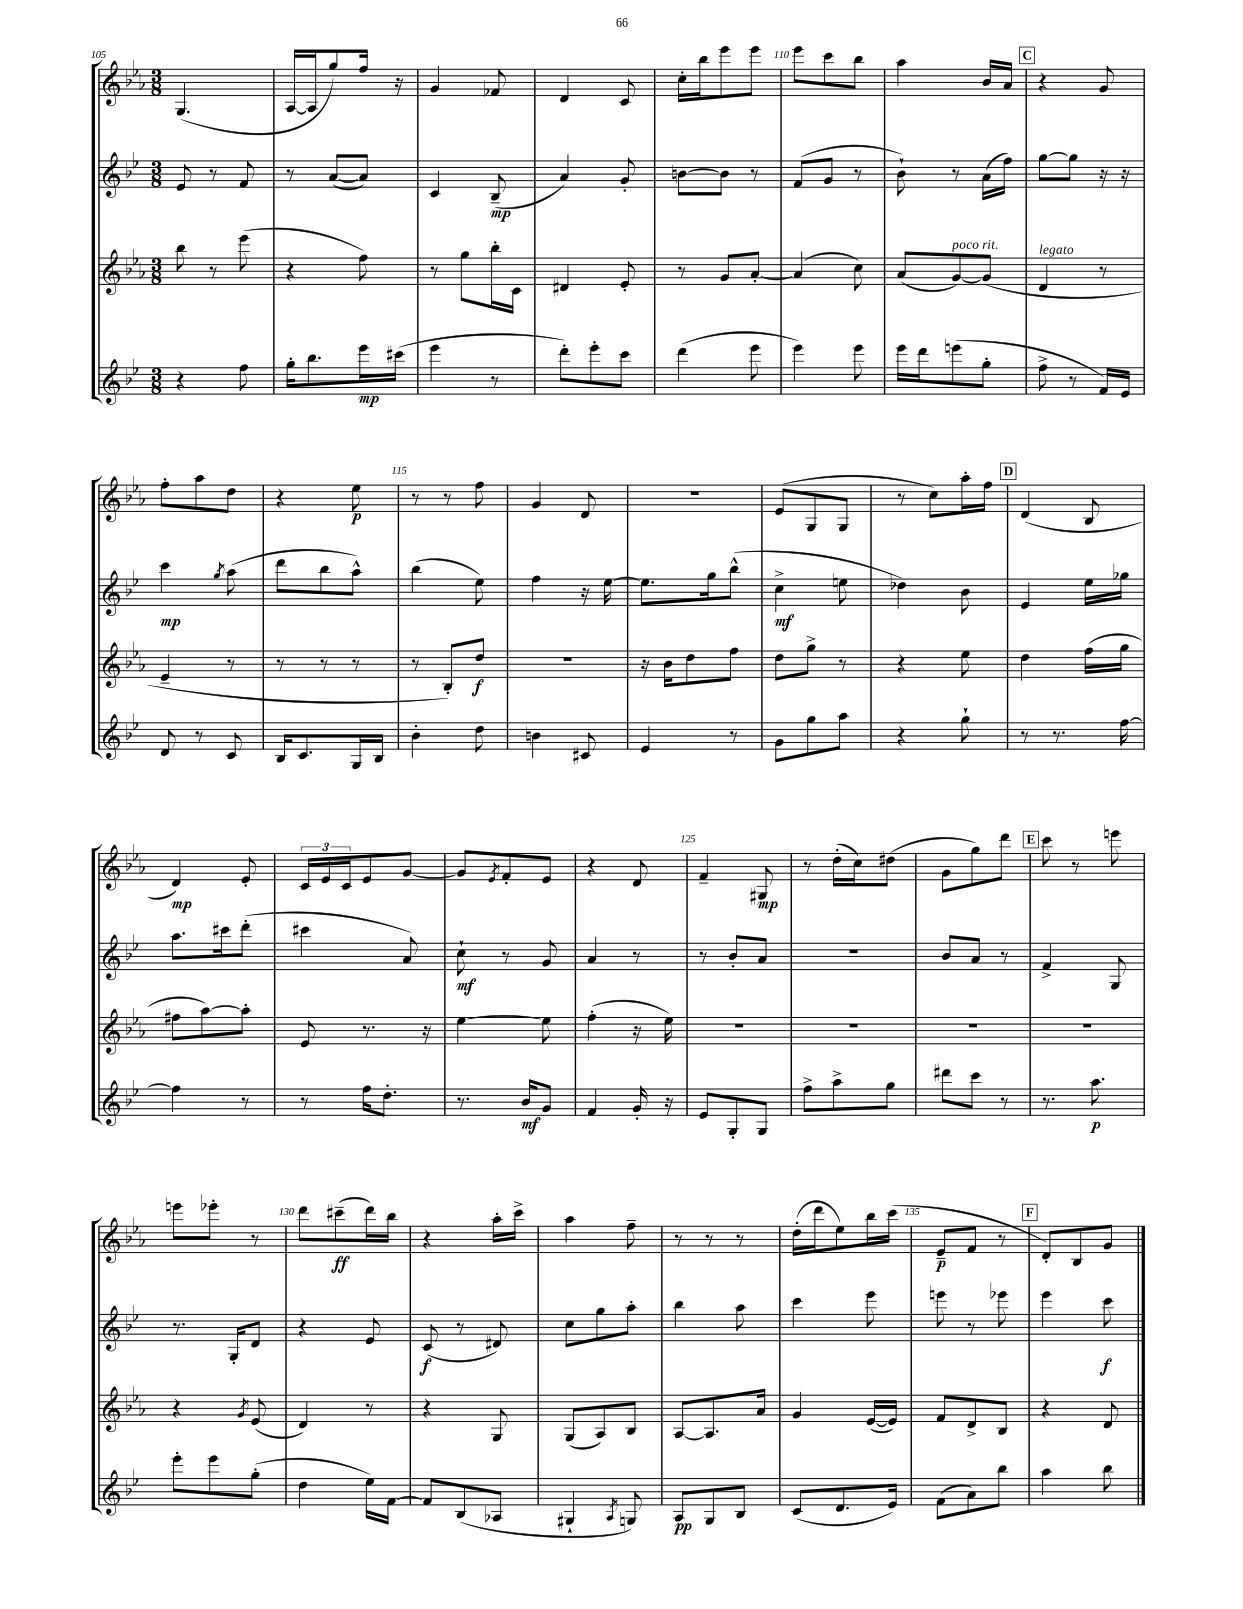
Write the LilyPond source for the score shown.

<<
\new StaffGroup <<
\new Staff = "s0" {
    \clef treble \key ees \major \numericTimeSignature \time 3/8
    g4.( |
    aes16~ aes16 g''8) f''16 r16 |
    g'4 fes'8 |
    d'4 c'8 |
    c''16-. bes''16 ees'''8 ees'''8 |
    ees'''8 c'''8 bes''8 |
    aes''4 bes'16 aes'16 |
    \mark \markup { \box "C" } r4 g'8 |
    f''8-. aes''8 d''8 |
    r4 ees''8\p |
    r8 r8 f''8 |
    g'4 d'8 |
    R4. |
    ees'8( g8 g8 |
    r8 c''8) aes''16-. f''16 |
    \mark \markup { \box "D" } d'4( bes8 |
    d'4\mp) ees'8-. |
    \tuplet 3/2 { c'16 ees'16 c'16 } ees'8 g'8~ |
    g'8 \acciaccatura { ees'8 } f'8-. ees'8 |
    r4 d'8 |
    f'4-- gis8\mp |
    r8 d''16-.( c''16) dis''8( |
    g'8 g''8) d'''8 |
    \mark \markup { \box "E" } c'''8 r8 e'''8 |
    e'''8 ees'''8-. r8 |
    d'''8 cis'''8--\ff( d'''16) bes''16 |
    r4 aes''16-. c'''16-> |
    aes''4 f''8-- |
    r8 r8 r8 |
    d''16-.( d'''16 ees''8) bes''16 c'''16( |
    ees'8--\p f'8 r8 |
    \mark \markup { \box "F" } d'8-.) bes8 g'8 \bar "|." |
}
\new Staff = "s1" {
    \clef treble \key bes \major \numericTimeSignature \time 3/8
    ees'8 r8 f'8 |
    r8 a'8~( a'8) |
    c'4 bes8--\mp( |
    a'4) g'8-. |
    b'8~ b'8 r8 |
    f'8( g'8 r8 |
    bes'8-!) r8 a'16( f''16) |
    \mark \markup { \box "C" } g''8~ g''8 r16 r16 |
    c'''4\mp \acciaccatura { g''8 } a''8( |
    d'''8 bes''8 a''8-^) |
    bes''4( ees''8) |
    f''4 r16 ees''16~ |
    ees''8. g''16 bes''8-^( |
    c''4->\mf e''8 |
    des''4) bes'8 |
    \mark \markup { \box "D" } ees'4 ees''16 ges''16 |
    a''8. cis'''16 d'''8-.( |
    cis'''4 a'8) |
    c''8-!\mf r8 g'8 |
    a'4 r8 |
    r8 bes'8-. a'8 |
    R4. |
    bes'8 a'8 r8 |
    \mark \markup { \box "E" } f'4-> g8 |
    r8. g16-. d'8 |
    r4 ees'8 |
    c'8\f( r8 dis'8) |
    c''8 g''8 a''8-. |
    bes''4 a''8 |
    c'''4 ees'''8 |
    e'''8 r8 ees'''8 |
    \mark \markup { \box "F" } ees'''4 c'''8\f \bar "|." |
}
\new Staff = "s2" {
    \clef treble \key ees \major \numericTimeSignature \time 3/8
    bes''8 r8 ees'''8( |
    r4 f''8) |
    r8 g''8 bes''16-. c'16 |
    dis'4 ees'8-. |
    r8 g'8 aes'8~-. |
    aes'4( c''8) |
    aes'8( g'8~^\markup { \italic "poco rit." }) g'8( |
    \mark \markup { \box "C" } d'4^\markup { \italic "legato" } r8 |
    ees'4-- r8 |
    r8 r8 r8 |
    r8 bes8-.) d''8\f |
    r4. |
    r16 bes'16 d''8 f''8 |
    d''8 g''8-> r8 |
    r4 ees''8 |
    \mark \markup { \box "D" } d''4 f''16( g''16 |
    fis''8 aes''8~) aes''8-. |
    ees'8 r8. r16 |
    ees''4~ ees''8 |
    f''4-.( r16 ees''16) |
    R4. |
    R4. |
    R4. |
    \mark \markup { \box "E" } R4. |
    r4 \acciaccatura { g'8 } ees'8( |
    d'4) r8 |
    r4 g8 |
    g8( aes8) bes8 |
    aes8~ aes8. aes'16 |
    g'4 ees'16~( ees'16) |
    f'8 d'8-> bes8 |
    \mark \markup { \box "F" } r4 d'8 \bar "|." |
}
\new Staff = "s3" {
    \clef treble \key bes \major \numericTimeSignature \time 3/8
    r4 f''8 |
    g''16-. bes''8. ees'''16\mp cis'''16( |
    ees'''4 r8 |
    d'''8-.) ees'''8-. c'''8 |
    d'''4( ees'''8 |
    ees'''4) ees'''8 |
    ees'''16 d'''16 e'''8( g''8-. |
    \mark \markup { \box "C" } f''8-> r8 f'16) ees'16 |
    d'8 r8 c'8 |
    bes16 c'8. g16 bes16 |
    bes'4-. d''8 |
    b'4 cis'8 |
    ees'4 r8 |
    g'8 g''8 a''8 |
    r4 g''8-! |
    \mark \markup { \box "D" } r8 r8. f''16~ |
    f''4 r8 |
    r8 f''16 d''8.-. |
    r8. bes'16\mf g'8 |
    f'4 g'16-. r16 |
    ees'8 g8-. g8 |
    f''8-> a''8-> g''8 |
    dis'''8 c'''8 r8 |
    \mark \markup { \box "E" } r8. a''8.\p |
    ees'''8-. ees'''8 g''8-.( |
    d''4 ees''16) f'16~ |
    f'8 bes8( aes8 |
    gis4-! \acciaccatura { a8 } g8) |
    a8\pp g8 bes8 |
    c'8( d'8. ees'16) |
    f'8( a'8) bes''8 |
    \mark \markup { \box "F" } a''4 bes''8 \bar "|." |
}
>>
>>
\layout { \context { \Score currentBarNumber = #105 \override BarNumber.break-visibility = ##(#f #t #t) barNumberVisibility = #(every-nth-bar-number-visible 5) } }
